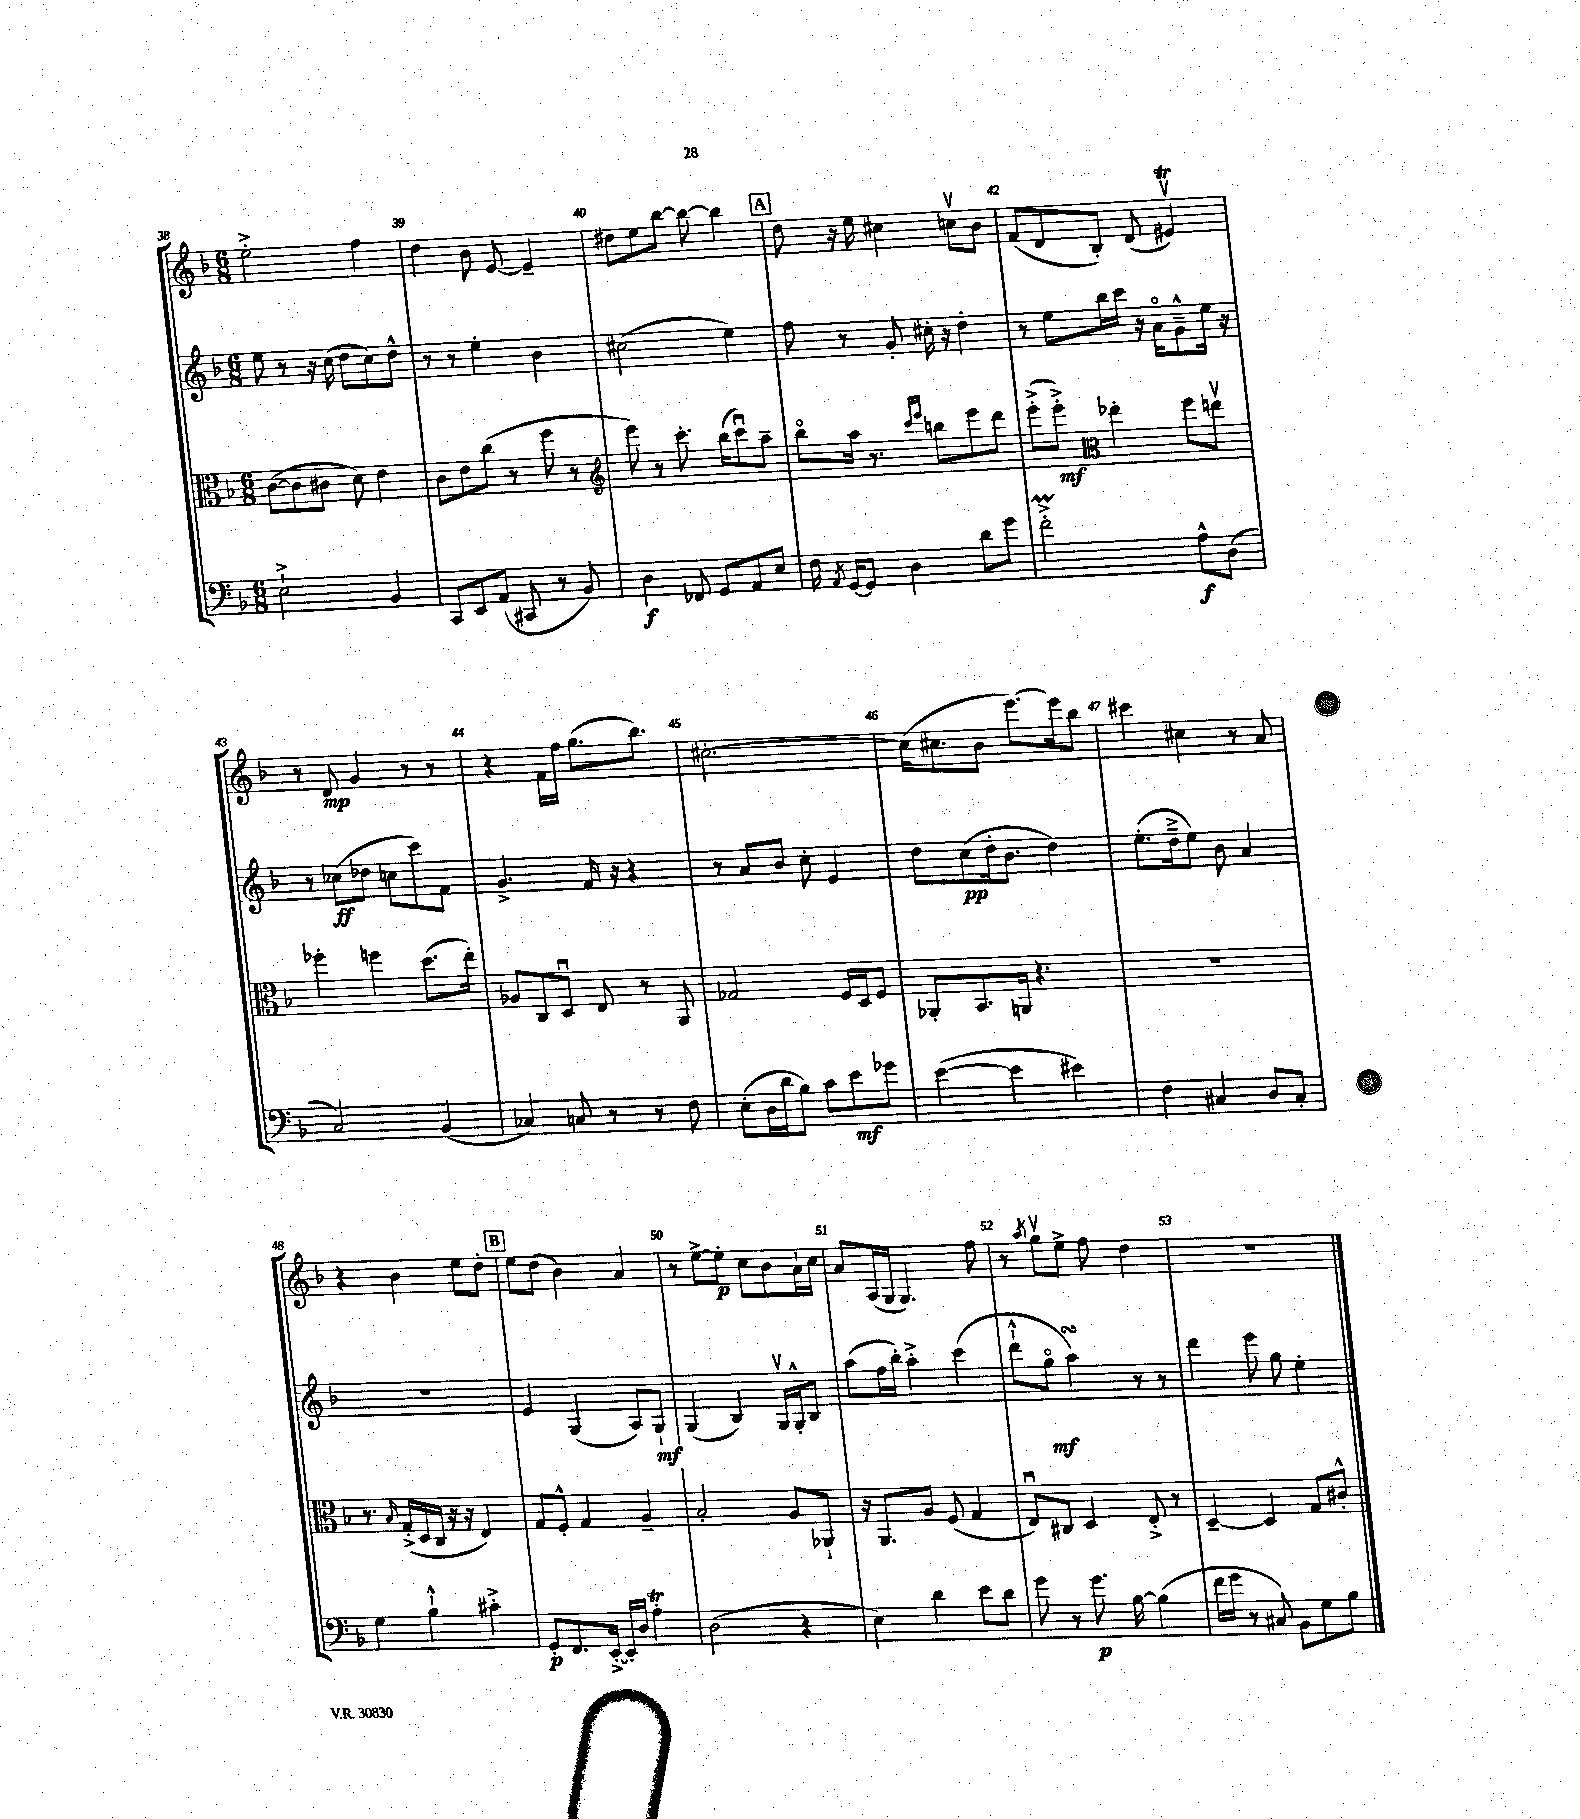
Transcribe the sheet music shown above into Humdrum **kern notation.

**kern	**dynam	**kern	**dynam	**kern	**dynam	**kern	**dynam
*part4	*part4	*part3	*part3	*part2	*part2	*part1	*part1
*staff4	*staff4	*staff3	*staff3	*staff2	*staff2	*staff1	*staff1
*clefF4	*	*clefC3	*	*clefG2	*	*clefG2	*
*k[b-]	*	*k[b-]	*	*k[b-]	*	*k[b-]	*
*M6/8	*	*M6/8	*	*M6/8	*	*M6/8	*
=38	=38	=38	=38	=38	=38	=38	=38
2E`^\	.	([8c\L	.	8ee\	.	2ee'^\	.
.	.	8c\]	.	8r	.	.	.
.	.	8c#X\J	.	16r	.	.	.
.	.	.	.	(16cc\	.	.	.
.	.	8d\)	.	8dd\L	.	.	.
4BB-/	.	4e\	.	8cc\)	.	4ff\	.
.	.	.	.	8dd^^\J	.	.	.
=39	=39	=39	=39	=39	=39	=39	=39
8CC/L	.	8c\L	.	8r	.	4dd\	.
8EE/	.	8e\	.	8r	.	.	.
(8AA/J	.	(8cc\J	.	4ee'\	.	8b-\	.
8CC#X/	.	8r	.	.	.	[8e/	.
8r	.	8ff\	.	4b-\	.	4e~/]	.
8BB-/)	.	8r	.	.	.	.	.
=40	=40	=40	=40	=40	=40	=40	=40
*	*	*clefG2	*	*	*	*	*
4D\	f	8eee\)	.	(2cc#X\	.	8dd#X\L	.
.	.	8r	.	.	.	8ee\	.
8FF-X/	.	8.ccc'\	.	.	.	[8bb-\J	.
8GG/L	.	.	.	.	.	8bb-\_	.
.	.	(16bb-\KL	.	.	.	.	.
8AA/	.	8cccu\)	.	4ee\)	.	4bb-\]	.
8E/J	.	8aa~\J	.	.	.	.	.
!!LO:REH:place=s1:t=A
=41	=41	=41	=41	=41	=41	=41	=41
16F\	.	8bb-\L	.	8ff\	.	8dd\	.
8qAA/	.	.	.	.	.	.	.
[16GG/KL	.	.	.	.	.	.	.
8GG/J]	.	16aa\Jk	.	8r	.	16r	.
.	.	8.r	.	.	.	16ee\	.
4D\	.	.	.	8g'/	.	4cc#X\	.
.	.	16qqccc/LL	.	.	.	.	.
.	.	16qqeee/JJ	.	.	.	.	.
.	.	8bbn\L	.	16cc#X'\	.	.	.
.	.	.	.	16r	.	.	.
8d\L	.	8eee\	.	4dd'\	.	8ccnv\L	.
8g\J	.	8ddd\J	.	.	.	8b-\J	.
=42	=42	=42	=42	=42	=42	=42	=42
2fM'^\	.	(8eee'^\L	.	8r	.	(8f/L	.
.	.	8eee'^\J)	mf	8ee\L	.	8d/	.
*	*	*clefC3	*	*	*	*	*
.	.	4ee-X'\	.	16bb-\L	.	8B-'/J)	.
.	.	.	.	16ccc\JJ	.	.	.
.	.	.	.	16r	.	(8d/	.
.	.	.	.	16a\KL	.	.	.
8A^^\L	f	8ff\L	.	8g~^^\	.	4e#Xtv/)	.
(8D\J	.	8eenv\J	.	16ee\Jk	.	.	.
.	.	.	.	16r	.	.	.
!!LO:LB:g=z
=43	=43	=43	=43	=43	=43	=43	=43
2C/)	.	4ff-X'\	.	8r	.	8r	.
.	.	.	.	(8cc-X\L	ff	8d/	mp
.	.	4ffn\	.	8dd-X\J	.	4g/	.
.	.	.	.	8ccn\L	.	.	.
(4BB-/	.	(8.dd\L	.	8ccc\)	.	8r	.
.	.	.	.	8f\J	.	8r	.
.	.	16ee'\Jk)	.	.	.	.	.
=44	=44	=44	=44	=44	=44	=44	=44
4C-X/)	.	8A-X/L	.	4.g^/	.	4r	.
.	.	8C/	.	.	.	.	.
8Cn/	.	8Du/J	.	.	.	16f\LL	.
.	.	.	.	.	.	16ff\JJ	.
8r	.	8E/	.	16f/	.	(8.gg\L	.
.	.	.	.	16r	.	.	.
8r	.	8r	.	4r	.	.	.
.	.	.	.	.	.	8.bb-\J)	.
8F\	.	8AA/	.	.	.	.	.
=45	=45	=45	=45	=45	=45	=45	=45
(8E'\L	.	2G-X/	.	8r	.	[2.cc#X'\	.
16D\L	.	.	.	8a/L	.	.	.
16d\J	.	.	.	.	.	.	.
8B-\J)	.	.	.	8b-/J	.	.	.
8c\L	.	.	.	8cc'\	.	.	.
8e\	mf	16F/LL	.	4e/	.	.	.
.	.	16D/J	.	.	.	.	.
8g-X\J	.	8F/J	.	.	.	.	.
=46	=46	=46	=46	=46	=46	=46	=46
([4e\	.	8AA-X'/L	.	8dd\L	.	(16cc#\KL]	.
.	.	.	.	.	.	8.cc#X\	.
.	.	8.BB-/	.	(8cc\	pp	.	.
4e\]	.	.	.	16dd'\k	.	8b-\J	.
.	.	16AAn/Jk	.	8.b-\J	.	.	.
.	.	4.r	.	.	.	[8.eee\L)	.
4e#X\)	.	.	.	4dd\)	.	.	.
.	.	.	.	.	.	16eee\k]	.
.	.	.	.	.	.	8bb-\J	.
=47	=47	=47	=47	=47	=47	=47	=47
4F\	.	2.r	.	(8.ee'\L	.	4ccc#X\	.
.	.	.	.	16dd~^\k	.	.	.
4C#X/	.	.	.	8ee\J)	.	4cc#X\	.
.	.	.	.	8b-\	.	.	.
8D/L	.	.	.	4a/	.	8r	.
8C#'/J	.	.	.	.	.	8a/	.
!!LO:LB:g=z
=48	=48	=48	=48	=48	=48	=48	=48
4G\	.	8.r	.	2.r	.	4r	.
.	.	16qqB-/	.	.	.	.	.
.	.	(16G'^/LL	.	.	.	.	.
4B-`^^\	.	16D/	.	.	.	4b-\	.
.	.	16C/JJ	.	.	.	.	.
.	.	16r	.	.	.	.	.
.	.	16r	.	.	.	.	.
4c#X'^\	.	4E/)	.	.	.	8ee\L	.
.	.	.	.	.	.	8dd'\J	.
!!LO:REH:place=s1:t=B
=49	=49	=49	=49	=49	=49	=49	=49
8GG'/L	p	8G/L	.	4e/	.	8ee\L	.
8.FF/	.	8F'^^/J	.	.	.	(8dd\J	.
.	.	4G/	.	(4G/	.	4b-\)	.
[16EE'^/Jk	.	.	.	.	.	.	.
16EE'/LL]	.	.	.	.	.	.	.
16D/JJ	.	.	.	.	.	.	.
4At'\	.	4A~/	.	8A/L)	.	4a/	.
.	.	.	.	8G`/J	mf	.	.
=50	=50	=50	=50	=50	=50	=50	=50
(2D\	.	2B-'/	.	(4G/	.	8r	.
.	.	.	.	.	.	[8ee^\L	.
.	.	.	.	4B-/)	.	8ee'\J]	p
.	.	.	.	.	.	8cc\L	.
4r	.	8A/L	.	16Gv/LL	.	8b-\	.
.	.	.	.	16G'^^/J	.	.	.
.	.	8AA-X`/J	.	8B-/J	.	16a`\L	.
.	.	.	.	.	.	16cc\JJ	.
=51	=51	=51	=51	=51	=51	=51	=51
4E\)	.	16r	.	(8aa\L	.	8a/L	.
.	.	8.AA/L	.	.	.	.	.
.	.	.	.	16ff\L	.	(16A/L	.
.	.	.	.	16bb-'\JJ)	.	16G/JJ	.
4d\	.	8A/J	.	4aa'^\	.	4.G/)	.
.	.	(8F/	.	.	.	.	.
8e\L	.	4G/	.	(4ccc\	.	.	.
8d\J	.	.	.	.	.	8ff\	.
=52	=52	=52	=52	=52	=52	=52	=52
8g\	.	8Eu/L)	.	8ddd`^^\L	.	8r	.
.	.	.	.	.	.	8qaa/	.
8r	.	8C#X/J	.	8gg\J	mf	8ggv\L	.
8.g\	p	4D/	.	4aasSsS\)	.	8ee^\J	.
.	.	.	.	.	.	8ff\	.
[16B-\	.	.	.	.	.	.	.
(4B-\]	.	8E'^/	.	8r	.	4dd\	.
.	.	8r	.	8r	.	.	.
=53	=53	=53	=53	=53	=53	=53	=53
16f\LL	.	[4D~/	.	4ddd\	.	2.r	.
16g\JJ	.	.	.	.	.	.	.
8r	.	.	.	.	.	.	.
8C#X/)	.	4D/]	.	8eee\	.	.	.
8BB-\L	.	.	.	8gg\	.	.	.
8G\	.	8G/L	.	4ee'\	.	.	.
8B-\J	.	8c#X'^^/J	.	.	.	.	.
==	==	==	==	==	==	==	==
*-	*-	*-	*-	*-	*-	*-	*-
